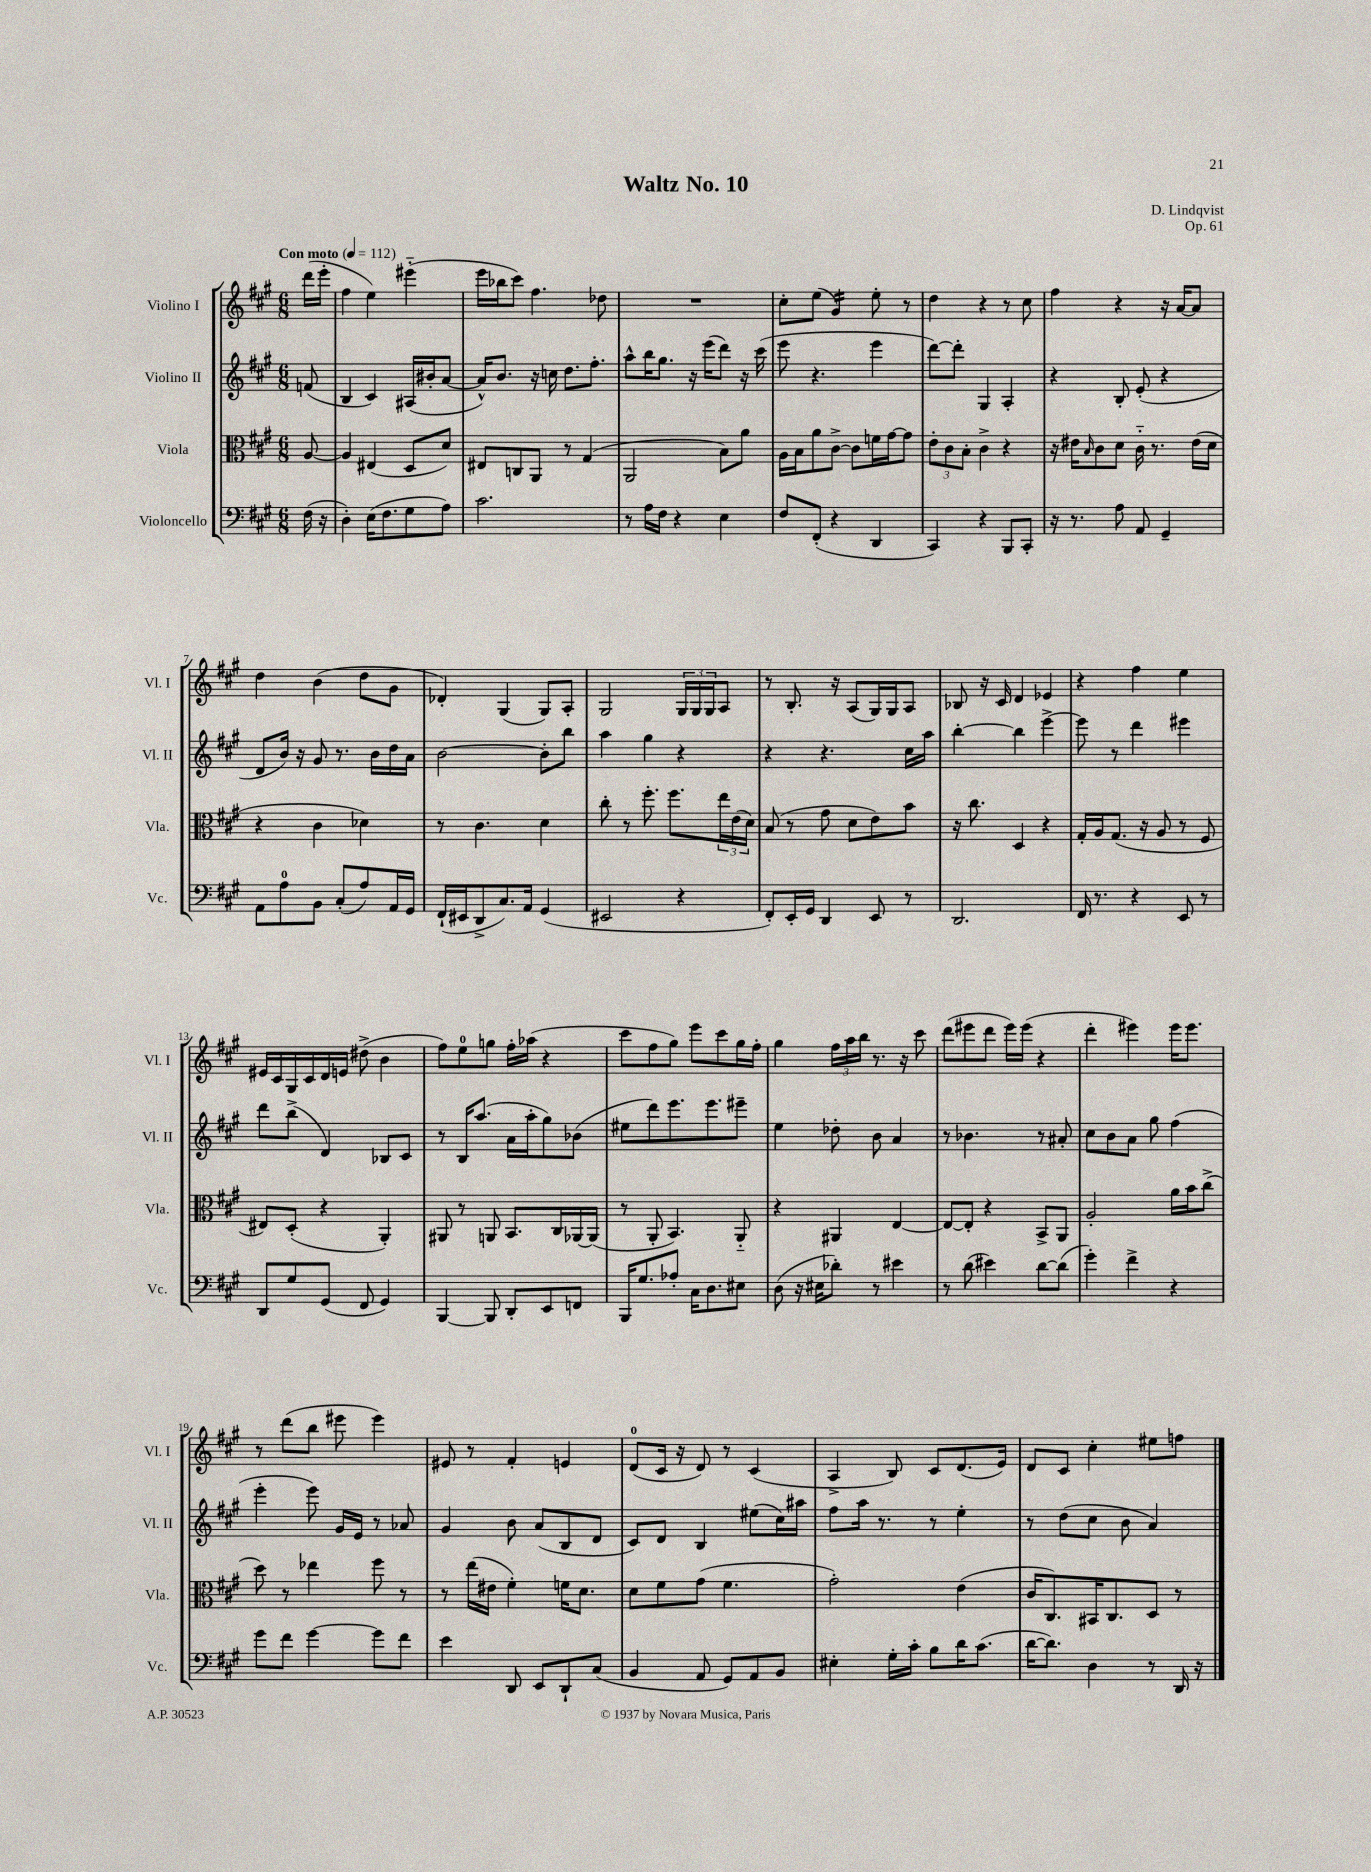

**kern	**kern	**kern	**kern
*staff4	*staff3	*staff2	*staff1
*clefF4	*clefC3	*clefG2	*clefG2
*k[f#c#g#]	*k[f#c#g#]	*k[f#c#g#]	*k[f#c#g#]
*M6/8	*M6/8	*M6/8	*M6/8
*MM112	*MM112	*MM112	*MM112
(16F#\	[8A/	(8f/	(16ddd\LL
16r	.	.	16eee'\JJ
=	=	=	=
4D'\)	4A/]	4B/	4ff#\
(16E\LK	(4E#/	4c#/)	4ee\)
8.F#\	.	.	.
8G#\	8D/L	(16A#/LL	(4eee#'~\
.	.	16b#'/J	.
8A\J)	8d/J)	[8a/J	.
=	=	=	=
2.c#\	8E#/L	16a^^/]LK)	16eee\LL
.	.	8.b/J	16bb-\J
.	8C/	.	8ccc#\J)
.	8AA/J	16r	4.ff#\
.	.	16cc\	.
.	8r	8.dd\L	.
.	(4G#/	.	.
.	.	8.ff#'\J	.
.	.	.	8dd-\
=	=	=	=
8r	2AA/	8aa^^\L	2.r
16A\LL	.	16bb\K	.
16F#\JJ	.	8.gg#\J	.
4r	.	.	.
.	.	16r	.
.	.	(16eee\LK	.
4E\	8B\L)	8ddd\J)	.
.	8a\J	16r	.
.	.	(16ccc#\	.
=	=	=	=
8F#/L	16A\LL	8eee\	8cc#'\L
.	16B\J	.	.
(8FF#'/J	8a\	4.r	(8ee\J
4r	[8c#^\J	.	4g#/)
.	8c#\]L	.	.
4DD/	16f\L	4eee\	8ee'\
.	[16g#\J	.	.
.	8g#\]J	.	8r
=	=	=	=
4CC#/)	12e'\L	[8ddd\L)	4dd\
.	12c#\	.	.
.	.	8ddd'\]J	.
.	12B'\J	.	.
4r	4c#^\	4G#/	4r
8BBB/L	4r	4A'/	8r
8CC#'/J	.	.	8cc#\
=	=	=	=
16r	16r	4r	4ff#\
8.r	16e#\LK	.	.
.	16qqB/	.	.
.	8c#\	.	.
8A\	8d\J	8B'/	4r
8AA/	16c#'~\	(8e'/	.
.	8.r	.	.
4GG#~/	.	4r	16r
.	.	.	[16a/LK
.	(16e#\LL	.	8a/]J
.	16d\JJ	.	.
=	=	=	=
8AA\L	4r	8d/L	4dd\
8A\	.	16b/Jk)	.
.	.	16r	.
8BB\J	4c#\	8g#/	(4b\
(8C#'/L	.	8.r	.
8A/)	4d-\)	.	8dd\L
.	.	16b\LL	.
16AA/L	.	16dd\	8g#\J
16GG#/JJ	.	16a\JJ	.
=	=	=	=
(16FF#`/LL	8r	[2b\	4d-'/)
16EE#/J	.	.	.
8DD^/	4.c#\	.	.
8.C#/)	.	.	(4G#/
16AA/Jk	.	.	.
(4GG#/	4d\	8b'\]L	8G#/L)
.	.	8bb\J	8A'/J
=	=	=	=
2EE#/	8cc#'\	4aa\	2G#/
.	8r	.	.
.	8.ff#'\	4gg#\	.
.	8.ff#\L	.	.
4r	.	4r	24G#/LL
.	.	.	24G#/
.	.	.	24G#/J
.	24ee\L	.	8A/J
.	(24e\	.	.
.	24d\JJ)	.	.
=	=	=	=
8FF#'/L)	(8B/	4r	8r
16EE'/L	8r	.	8.B'/
16GG#/JJ	.	.	.
4DD/	8g#\	4.r	.
.	.	.	16r
.	8d\L	.	(8A/L
8EE/	8e\)	.	16G#/L)
.	.	.	16G#/J
8r	8b\J	16cc#\LL	8A/J
.	.	16aa\JJ	.
=	=	=	=
2.DD/	16r	[4bb'\	8B-/
.	8.cc#\	.	.
.	.	.	16r
.	.	.	16c#/
.	4D/	4bb\]	4d/
.	4r	[4eee^\	4e-/
=	=	=	=
16FF#/	16G#'/LL	8eee\]	4r
8.r	16A/J	.	.
.	(8.G#/J	8r	.
4r	.	4ddd\	4ff#\
.	16r	.	.
.	8A/	.	.
8EE/	8r	4eee#\	4ee\
8r	8F#/	.	.
=	=	=	=
8DD/L	8E#/L)	8ddd\L	16e#/LL
.	.	.	16c#/
8G#/	(8D'/J	(8bb^\J	16G#/
.	.	.	16c#/
(8GG#/J	4r	4d/)	16d/
.	.	.	16e/JJ
8FF#/	.	.	(8dd#^\
4GG#/)	4AA'/)	8B-/L	4b\
.	.	8c#/J	.
=	=	=	=
[4BBB/	8AA#/	8r	8ff#\L)
.	8r	16B/LK	8ee\
.	.	(8.aa/J	.
8BBB/]	8AA/	.	8gg\J
8DD'/L	8.BB/L	16a\LL	16ff#'\LL
.	.	16aa'\J	(16aa-\JJ
8EE/	.	8gg#\)	4r
.	16C#/L	.	.
8FF/J	[16AA-/	(8b-\J	.
.	(16AA-/]JJ	.	.
=	=	=	=
16BBB/LK	8r	8ee#\L	8ccc#\L
8.G#/	.	.	.
.	8AA'/	8ddd\)	8ff#\
8A-'/J	4.BB/)	8.eee\	8gg#\J)
16C#\LK	.	.	8eee\L
8.D\	.	8.eee\	.
.	.	.	8ccc#\
8E#\J	8AA'~/	8eee#~\J	16gg#\L
.	.	.	16ff#'\JJ
=	=	=	=
(8D\	4r	4ee\	4gg#\
16r	.	.	.
16E#\LK	.	.	.
8d-'\J)	4AA#/	8dd-'\	24ff#\LL
.	.	.	24aa\
.	.	.	24bb\JJ
8r	.	8b\	8.r
4e#\	[4E/	4a/	.
.	.	.	16r
.	.	.	8ccc#\
=	=	=	=
8r	8E/_L	8r	(8ddd\L
(8d\	8E'/]J	4.b-\	8eee#\
4e#\)	4r	.	8ddd\J
.	.	.	16eee#\LL)
.	.	.	(16eee#\JJ
[8d\L	8BB^/L	8r	4r
(8d\]J	8AA/J	8a#'/	.
=	=	=	=
4g#'\)	2A'/	8cc#\L	4ddd'\
.	.	8b\	.
4f#^\	.	8a\J	4eee#\)
.	.	8gg#\	.
4r	16a\LL	(4ff#\	16eee#\LK
.	16b\J	.	8.eee#\J
.	(8cc#^\J	.	.
=	=	=	=
8g#\L	8dd\)	4eee'\	8r
8f#\J	8r	.	(8ddd\L
[4g#\	4ee-\	8eee\)	8bb\J
.	.	16g#/LL	8eee#\
.	.	16e/JJ	.
8g#\]L	8ff#\	8r	4eee#\)
8f#\J	8r	8a-/	.
=	=	=	=
4e\	8r	4g#/	8e#/
.	(16ee\LL	.	8r
.	16e#\JJ	.	.
8DD/	4f#'\)	8b\	4f#'/
8EE/L	.	(8a/L	.
8DD`/	16f\LK	8B/	4e/
.	8.d\J	.	.
(8C#/J	.	8d/J	.
=	=	=	=
4BB/	8d\L	8c#/L)	(8d/L
.	8f#\	8d/J	16c#/Jk
.	.	.	16r
8AA/	(8g#\J	4B/	8d/)
8GG#/L)	4.f#\	.	8r
8AA/	.	(8ee#\L	(4c#/
8BB/J	.	16cc#\L)	.
.	.	16aa#\JJ	.
=	=	=	=
4E#'\	2g#'\)	8ff#\L	4A^/
.	.	16aa\Jk	.
.	.	8.r	.
16G#'\LL	.	.	8B/)
16c#'\JJ	.	.	.
8B\L	.	8r	8c#/L
16d\K	(4e\	4ee'\	(8.d/
(8.c#\J	.	.	.
.	.	.	16e/Jk)
=	=	=	=
[16d\LK	16c#/LK	8r	8d/L
8.d\]J)	8.C#/)	.	.
.	.	(8dd\L	8c#/J
4D\	16BB#/K	8cc#\J	4cc#'\
.	8.C#/	.	.
.	.	8b\	.
8r	8D/J	4a/)	8ee#\L
16DD/	8r	.	8ff\J
16r	.	.	.
==	==	==	==
*-	*-	*-	*-
